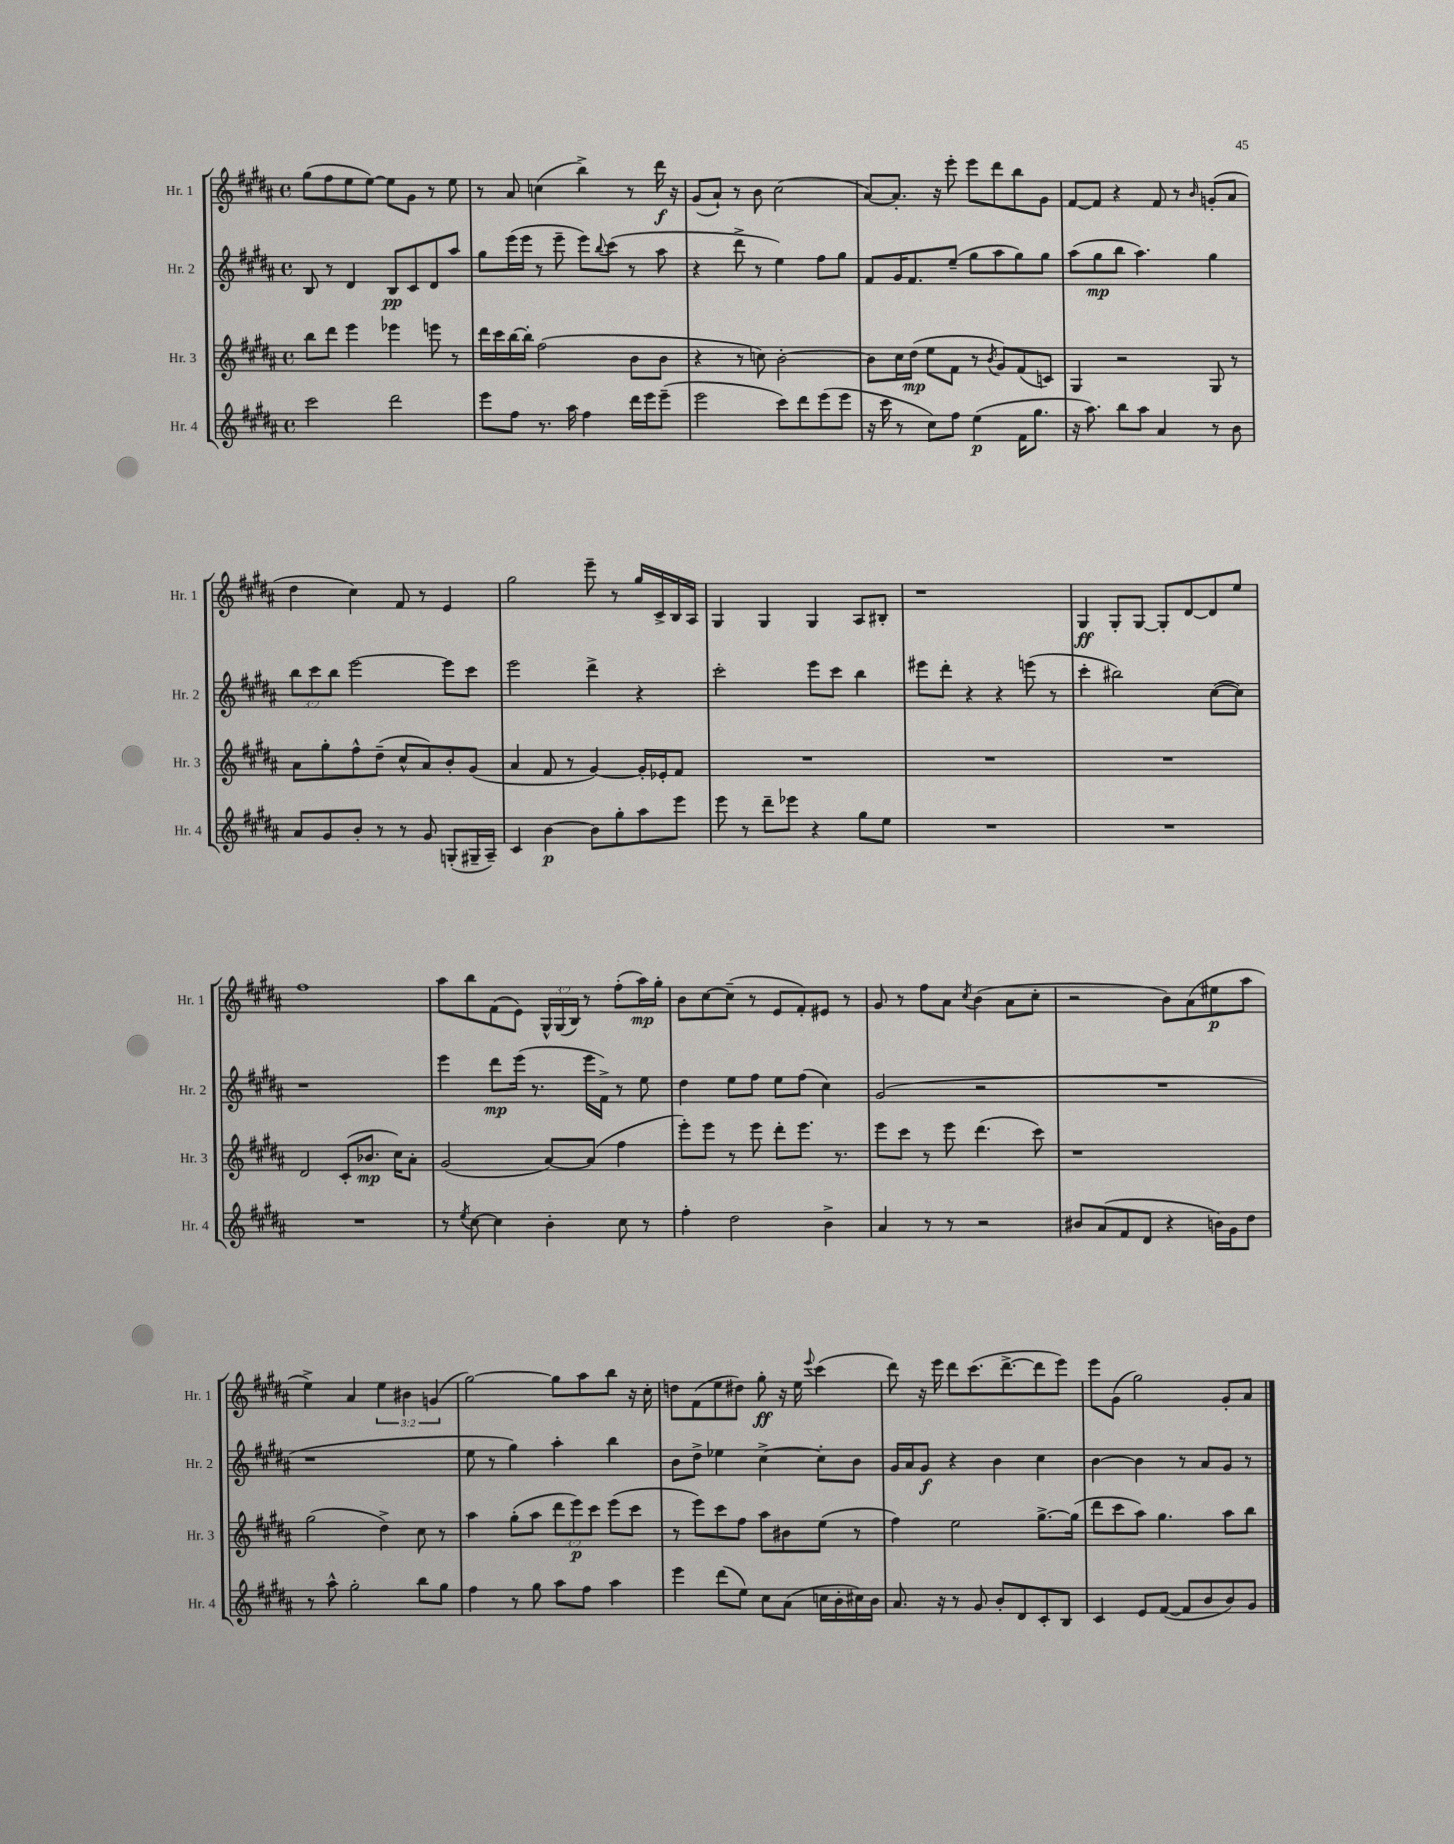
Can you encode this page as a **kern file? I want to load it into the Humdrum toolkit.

**kern	**kern	**kern	**kern
*staff4	*staff3	*staff2	*staff1
*clefG2	*clefG2	*clefG2	*clefG2
*k[f#c#g#d#a#]	*k[f#c#g#d#a#]	*k[f#c#g#d#a#]	*k[f#c#g#d#a#]
*M4/4	*M4/4	*M4/4	*M4/4
*met(c)	*met(c)	*met(c)	*met(c)
2ccc#\	8bb\L	8B/	(8gg#\L
.	8ddd#\J	8r	8ff#\
.	4eee\	4d#/	8ee\
.	.	.	[8ee\J)
2ddd#\	4eee-\	8B/L	8ee\]L
.	.	8c#/	8g#\J
.	8eee\	8d#/	8r
.	8r	8aa#/J	8ee\
=	=	=	=
8eee\L	16ddd#\LL	8gg#\L	8r
.	16ccc#\	.	.
8ff#\J	[16bb\	(16eee\L	8a#/
.	16bb'\]JJ	16eee\JJ	.
8.r	(2ff#\	8r	(4cc\
.	.	8eee~\	.
16aa#\	.	.	.
4ff#\	.	8eee\L)	4bb^\)
.	.	8qqbb/	.
.	.	(8ccc#\J	.
16ddd#\LL	8b\L	8r	8r
16eee\J	.	.	.
(8eee~\J	8b\J	8aa#\	16ddd#\
.	.	.	16r
=	=	=	=
2eee\	4r	4r	(8g#/L
.	.	.	8a#`/J)
.	8r	8ddd#^\	8r
.	8cc\)	8r	8b\
8ccc#\L)	[2b'\	4ee\)	(2cc#\
8ddd#\	.	.	.
(8eee\	.	8ff#\L	.
8eee\J	.	8gg#\J	.
=	=	=	=
16r	8b\]L	8f#/L	[8a#/L)
16ccc#\	.	.	.
8r	16cc#\L	16g#/K	8.a#'/]J
.	(16dd#\JJ	8.f#/	.
8cc#\L)	8ee\L	.	.
.	.	.	16r
8ff#\J	8f#\J	(8ee~/J	8eee'\
(4ee\	8r	8gg#\L	8eee\L
.	8qb/	.	.
.	8g#/L)	8aa#\	8ddd#\
16f#\LK	(8f#/	8gg#\)	8bb\
8.gg#\J	.	.	.
.	8c/J)	8gg#\J	8g#\J
=	=	=	=
16r	4G#/	(8aa#\L	[8f#/L
8.aa#\)	.	.	.
.	.	8gg#\	8f#/]J
8bb\L	2r	8bb\J	4r
8aa#\J	.	4.aa#\)	.
4a#/	.	.	8f#/
.	.	.	8r
.	.	.	16qqb/
8r	8G#/	4gg#\	(8g'/L
8b\	8r	.	8a#/J
=	=	=	=
8a#/L	8a#\L	12bb\L	4dd#\
.	.	12ccc#\	.
8g#/	8gg#'\	.	.
.	.	12bb\J	.
8b'/J	8ff#^^\	[2eee\	4cc#\)
8r	(8dd#~\J	.	.
8r	8cc#^^/L	.	8f#/
8g#/	8a#/)	.	8r
(8G'/L	8b'/	8eee\]L	4e/
16G#~/L	(8g#/J	8ccc#\J	.
16A#~/JJ)	.	.	.
=	=	=	=
4c#/	4a#/	2eee\	2gg#\
[4b\	8f#/	.	.
.	8r	.	.
8b\]L	[4g#/)	4ddd#^\	8eee~\
8gg#'\	.	.	8r
8aa#\	16g#'/]LL	4r	16gg#/LL
.	16e-'/J	.	16c#^/
8eee\J	8f#/J	.	16B/
.	.	.	16A#/JJ
=	=	=	=
8eee\	1r	2ccc#'\	4G#/
8r	.	.	.
8ddd#~\L	.	.	4G#/
8eee-\J	.	.	.
4r	.	8eee\L	4G#/
.	.	8ccc#\J	.
8gg#\L	.	4bb\	8A#/L
8ee\J	.	.	8B#'/J
=	=	=	=
1r	1r	8eee#\L	1r
.	.	8ddd#'\J	.
.	.	4r	.
.	.	4r	.
.	.	(8eee\	.
.	.	8r	.
=	=	=	=
1r	1r	4ccc#'\	4G#/
.	.	2bb#\)	8G#'/L
.	.	.	[8G#/J
.	.	.	8G#'/]L
.	.	.	[8d#/
.	.	([8cc#\L	8d#/]
.	.	8cc#\]J)	8ee/J
=	=	=	=
1r	2d#/	1r	1ff#
.	(8c#'/L	.	.
.	8.b-/J	.	.
.	16cc#\LK)	.	.
.	8a#'\J	.	.
=	=	=	=
8r	(2g#/	4eee\	8aa#\L
8qee/	.	.	.
[8cc#\	.	.	8bb\
4cc#\]	.	8ddd#\L	(8f#\
.	.	(16eee\Jk	8e\J)
.	.	8.r	.
4b'\	[8a#/L)	.	24G#^^/LL
.	.	.	(24G#/
.	.	.	24B/JJ)
.	(8a#/]J	16eee\LL	8r
.	.	16f#^\JJ)	.
8cc#\	4ff#\	8r	(8ff#'\L
8r	.	8ee\	16aa#\L)
.	.	.	16gg#'\JJ
=	=	=	=
4ff#'\	8eee'\L)	4dd#\	8b\L
.	8eee\J	.	[8cc#\
2dd#\	8r	8ee\L	(8cc#~\]J
.	8eee\	8ff#\J	8r
.	8ddd#'\L	8ee\L	8e/L
.	8.eee\J	(8ff#\J	8f#'/)
4b^\	.	4cc#\)	8e#/J
.	8.r	.	.
.	.	.	8r
=	=	=	=
4a#/	8eee\L	(2g#/	8g#/
.	8ccc#\J	.	8r
8r	8r	.	8ff#\L
8r	8eee\	.	8a#\J
.	.	.	8qcc#/
2r	(4.ddd#\	2r	(4b\
.	.	.	8a#\L
.	8ccc#\)	.	8cc#'\J
=	=	=	=
8b#/L	1r	1r	2r
(8a#/	.	.	.
8f#/	.	.	.
8d#/J	.	.	.
4r	.	.	8b\L)
.	.	.	(8a#\
16b\LL)	.	.	8ee#\
16g#\J	.	.	.
8dd#\J	.	.	8aa#\J
=	=	=	=
8r	(2gg#\	1r	4ee^\)
8aa#^^\	.	.	.
2gg#'\	.	.	4a#/
.	4dd#^\)	.	6ee\
.	.	.	6b#\
8bb\L	8cc#\	.	.
.	.	.	(6g/
8gg#\J	8r	.	.
=	=	=	=
4ff#\	4aa#\	8ee\	[2gg#\)
.	.	8r	.
8r	(8gg#'\L	4gg#\)	.
8gg#\	8aa#\J	.	.
8aa#\L	12ddd#\L	4aa#'\	8gg#\]L
.	12eee\)	.	.
8ff#\J	.	.	8aa#\
.	12ccc#\J	.	.
4aa#\	(8eee\L	4bb\	8bb\J
.	8ccc#\J	.	16r
.	.	.	16cc#'\
=	=	=	=
4eee\	8r	8b\L	8dd\L
.	8eee\L)	8dd#^\J	(8f#\
(8ddd#\L	8ccc#\	4ee-\	8ee\
8ee\J)	8ff#\J	.	8dd#\J)
8cc#\L	8aa#\L	[4cc#^\	8gg#'\
(8a#\J	8b#\	.	16r
.	.	.	16ee\
.	.	.	8qqeee/
16cc\LL	(8ee\J	8cc#'\]L	(4ccc#\
16b'\	.	.	.
16cc#\)	8r	8b\J	.
16b\JJ	.	.	.
=	=	=	=
8.a#/	4ff#\)	16g#/LL	8ddd#\)
.	.	16a#/J	.
.	.	8g#/J	16r
16r	.	.	16eee\
8r	2ee\	4r	8ddd#\L
8g#/	.	.	(8.ccc#\
8b'/L	.	4b\	.
.	.	.	[8.ddd#^\
8d#/	.	.	.
8c#'/	[8.gg#^\L	4cc#\	8ddd#\]
8B/J	.	.	8eee\J)
.	(16gg#\]Jk	.	.
=	=	=	=
4c#/	8ddd#\L	[4b\	8eee\L
.	8ccc#\	.	(8g#\J
8e/L	8aa#\J)	4b\]	2gg#\)
([8f#/J	4.gg#\	.	.
8f#/]L	.	8r	.
8b/	.	8a#/L	.
8b/)	8aa#\L	8g#/J	8g#'/L
8g#/J	8bb\J	8r	8a#/J
==	==	==	==
*-	*-	*-	*-
